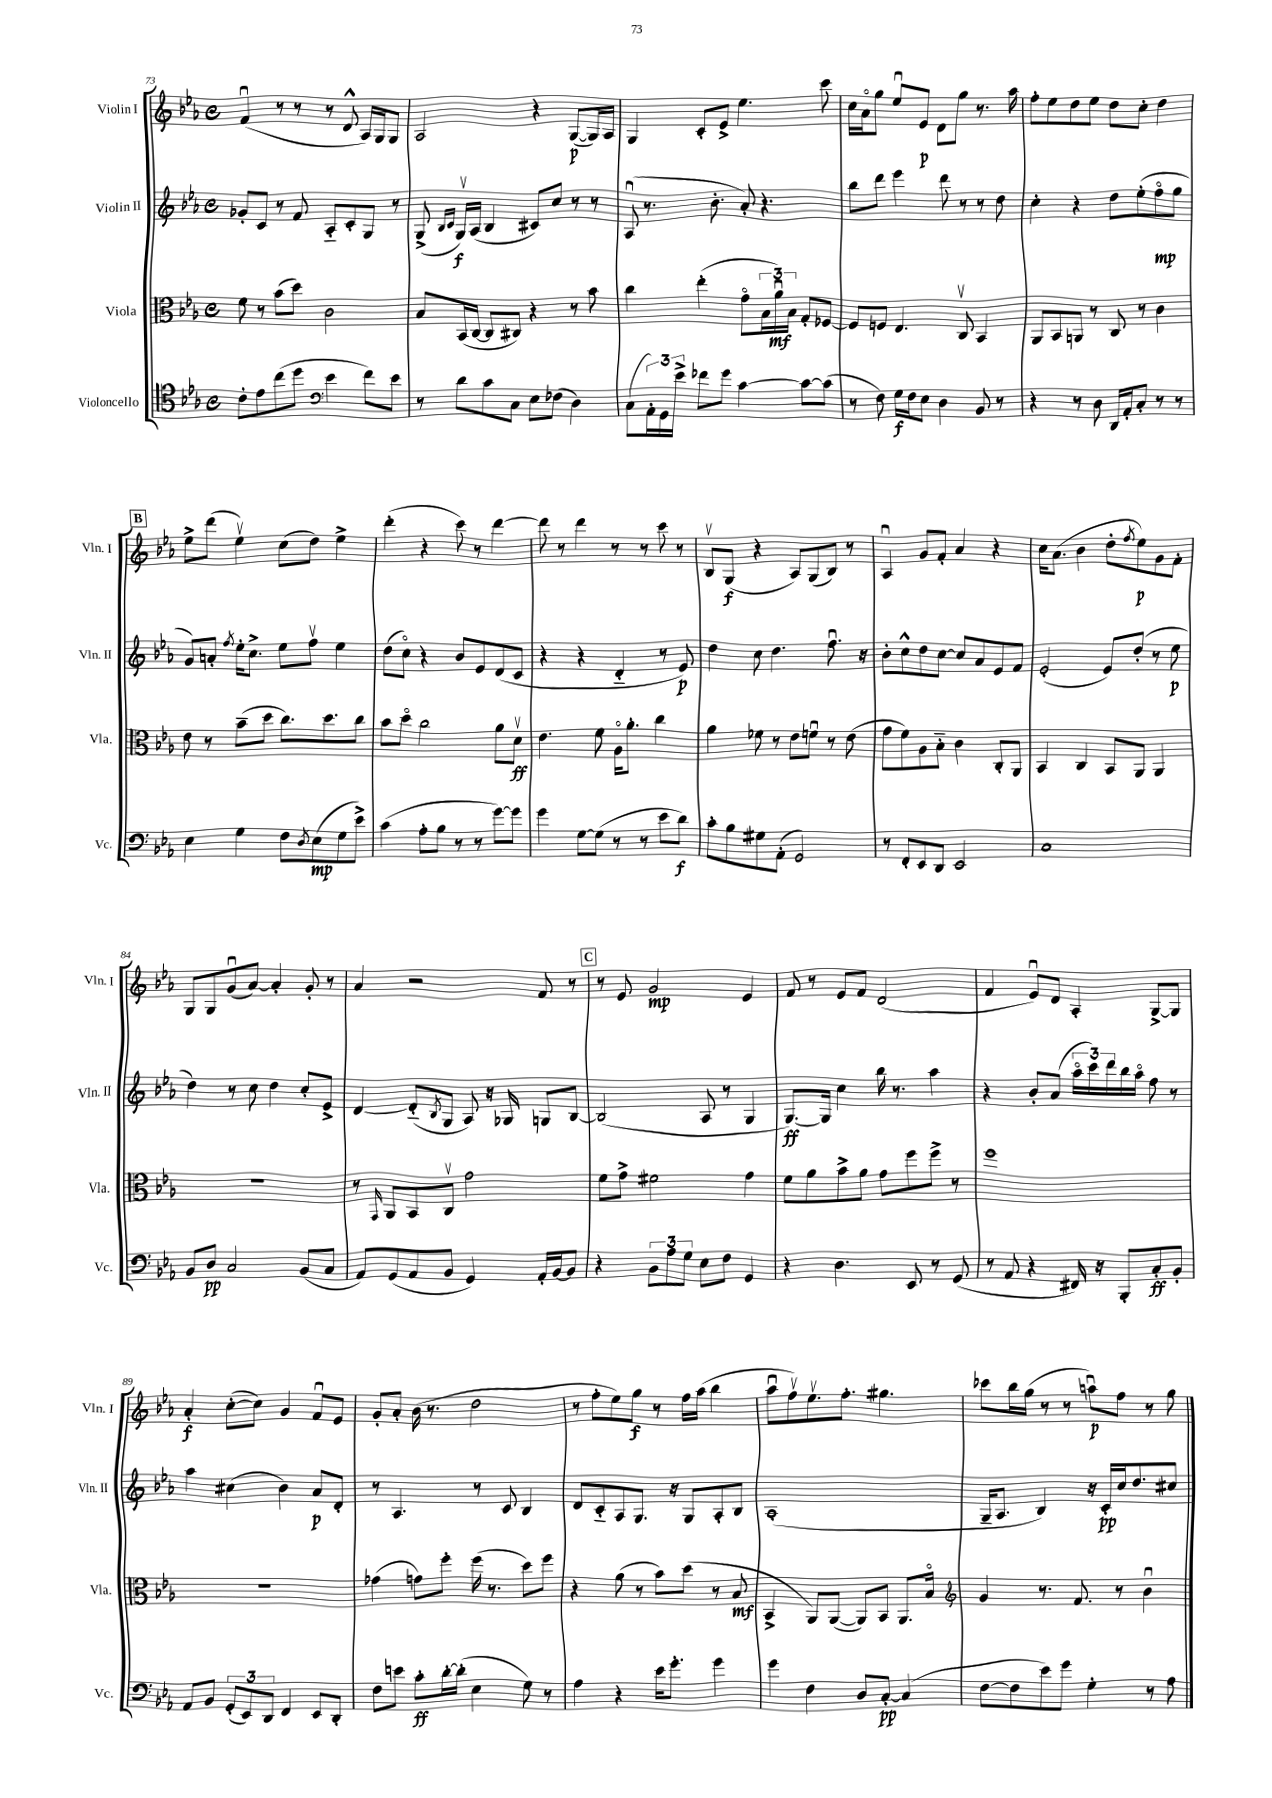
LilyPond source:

<<
\new StaffGroup <<
\new Staff = "s0" \with { instrumentName = "Violin I" shortInstrumentName = "Vln. I" } {
    \clef treble \key ees \major \defaultTimeSignature \time 4/4
    f'4\downbow( r8 r8 r8 d'8-^ aes16) g16 g8 |
    aes2 r4 g8~\p( g16) aes16 |
    g4 c'8-. ees'8-> ees''4. c'''8 |
    c''16 aes'16\flageolet g''8 ees''8\downbow ees'8\p d'8 g''8 r8. aes''16 |
    f''8-. ees''8 d''8 ees''8 d''8 c''8-. d''4 |
    \mark \markup { \box "B" } ees''8-> d'''8( ees''4\upbow) c''8( d''8) ees''4-> |
    d'''4-.( r4 c'''8) r8 d'''4~ |
    d'''8 r8 d'''4 r8 r8 c'''8 r8 |
    bes8\upbow g8\f( r4 aes8) g8( bes8) r8 |
    aes4\downbow g'8 f'8-. aes'4 r4 |
    c''16 aes'8.( bes'4 d''8-. \acciaccatura { f''8 } ees''8\p) g'8 f'8-. |
    g8 g8 g'8\downbow( aes'8~) aes'4-. g'8-. r8 |
    aes'4 r2 f'8 r8 |
    \mark \markup { \box "C" } r8 ees'8 g'2\mp ees'4 |
    f'8 r8 ees'8 f'8 d'2( |
    f'4 ees'8\downbow) d'8 aes4-. g8~-> g8 |
    aes'4-.\f c''8~-.( c''8) g'4 f'8\downbow ees'8 |
    g'8-. aes'8-. bes'16( r8. d''2 |
    r8 f''8-. ees''8) g''8\f r8 f''16 aes''16( bes''4 |
    aes''8\downbow f''8\upbow) ees''8.\upbow f''8.-. gis''4. |
    ces'''8 bes''16 g''16( r8 r8 a''8\downbow\p) f''8 r8 g''8 \bar "|." |
}
\new Staff = "s1" \with { instrumentName = "Violin II" shortInstrumentName = "Vln. II" } {
    \clef treble \key ees \major \defaultTimeSignature \time 4/4
    ges'8-. c'8 r8 f'8 aes8-_ c'8-. g8 r8 |
    g8->( \grace { bes16 c'16 } g16\upbow\f) aes16( bes4 cis'8) c''8 r8 r8 |
    aes8\downbow( r8. bes'8.-. aes'8-.) r4. |
    bes''8 d'''8 ees'''4 d'''8 r8 r8 d''8 |
    c''4-. r4 d''8 ees''8-.( f''8\flageolet\mp g''8 |
    \mark \markup { \box "B" } g'8) a'8-. \acciaccatura { f''8 } ees''16-. c''8.-> ees''8 f''8\upbow ees''4 |
    d''8( c''8\flageolet) r4 bes'8 ees'8 d'8( c'8 |
    r4 r4 d'4-_ r8 ees'8\p) |
    d''4 c''8 d''4. f''8.\downbow r16 |
    bes'8-. c''8-^ d''8 c''8~ c''8 aes'8 ees'8 f'8 |
    ees'2-.( ees'8) d''8-.( r8 ees''8\p |
    d''4) r8 c''8 d''4 c''8-. ees'8-> |
    d'4~ d'8-_( \acciaccatura { bes8 } g8 aes8) r16 ges16 g8 bes8~ |
    \mark \markup { \box "C" } bes2( aes8 r8 g4 |
    g8.~\ff) g16 c''4 bes''16 r8. aes''4 |
    r4 bes'8-. aes'8( \tuplet 3/2 { aes''16\flageolet c'''16) d'''16 } bes''16 aes''16\flageolet f''8 r8 |
    aes''4 cis''4( bes'4) aes'8\p d'8-. |
    r8 aes4. r8 c'8 bes4 |
    d'8 c'8-_ aes8 g8. r16 g8 aes8-. bes8 |
    aes1-.( |
    g16-- aes8. bes4) r16 c'16-.\pp c''16 d''8. cis''8 \bar "|." |
}
\new Staff = "s2" \with { instrumentName = "Viola" shortInstrumentName = "Vla." } {
    \clef alto \key ees \major \defaultTimeSignature \time 4/4
    f'8 r8 bes'8( d''8) c'2 |
    bes8 bes,16( c16~ c8 cis8) r4 r8 bes'8 |
    c''4 ees''4-.( g'8\flageolet \tuplet 3/2 { bes16 aes'16\downbow\mf) bes16 } g8-. fes8~ |
    fes8 f8 ees4. c8\upbow bes,4 |
    aes,8 bes,8 a,8 r8 c8 r8 c'4 |
    \mark \markup { \box "B" } ees'8 r8 bes'8--( d''8 c''8.) d''8. c''8 |
    bes'8 d''8\flageolet c''2 aes'8 d'8\upbow\ff |
    ees'4. f'8 aes16\flageolet aes'8.-. c''4 |
    aes'4 fes'8 r8 ees'8 f'8\downbow r8 ees'8( |
    g'8 f'8) aes8 bes8-_ c'4 c8-. aes,8 |
    bes,4 c4 bes,8 aes,8 aes,4 |
    R1 |
    r8 \grace { g,16 } aes,8 bes,8 c8\upbow g'2 |
    \mark \markup { \box "C" } f'8 g'8-> fis'2 g'4 |
    f'8 aes'8 bes'8-> aes'8 g'8 f''8 f''8-> r8 |
    f''1 |
    R1 |
    ges'4( g'8) f''8-. f''16( r8. d''8) f''8 |
    r4 aes'8( r8 bes'8) d''8( r8 bes8\mf |
    bes,4-> aes,8) aes,8~( aes,8) bes,8 aes,8. bes16\flageolet |
    \clef treble g'4 r8. f'8. r8 bes'4\downbow \bar "|." |
}
\new Staff = "s3" \with { instrumentName = "Violoncello" shortInstrumentName = "Vc." } {
    \clef tenor \key ees \major \defaultTimeSignature \time 4/4
    c'8-. ees'8 c''8( d''8 \clef bass ees'4 f'8) ees'8 |
    r8 d'8 c'8 c8 ees8 fes8( d4) |
    c8( \tuplet 3/2 { aes,16-.) g,16 ees'16-> } fes'8 g'8 c'4~ c'8~ c'8( |
    r8 f8) g16\f f16 ees8 d4 bes,8 r8 |
    r4 r8 d8 d,16 aes,16-. c8-. r8 r8 |
    \mark \markup { \box "B" } ees4 g4 f8 \acciaccatura { d8 } ees8\mp( g8 ees'8->) |
    c'4( aes8-. bes8 r8 r8 g'8~) g'8 |
    g'4 g8~ g8( r8 r8 ees'8 d'8\f) |
    c'8-. bes8 gis8 aes,8-.( g,2) |
    r8 f,8-. ees,8 d,8 ees,2 |
    c1 |
    bes,8 d8\pp c2 bes,8( c8 |
    aes,8) g,8( aes,8 bes,8 g,4) aes,16-. bes,16~ bes,8 |
    \mark \markup { \box "C" } r4 \tuplet 3/2 { bes,8 aes8 g8 } ees8 f8 g,4 |
    r4 d4. ees,8 r8 g,8( |
    r8 aes,8 r4 fis,16) r16 bes,,8-. c8-.\ff bes,8-. |
    aes,8 bes,8 \tuplet 3/2 { g,8-.( ees,8) d,8 } f,4 ees,8 d,8-. |
    f8 e'8 c'8-.\ff d'16~-. d'16-.( ees4 g8) r8 |
    aes4 r4 ees'16 g'8.-. g'4 |
    g'4 f4 d8 c8~-.\pp c4( |
    f8~ f8 ees'8) g'8 g4-. r8 aes8 \bar "|." |
}
>>
>>
\layout { \context { \Score currentBarNumber = #73 } }
